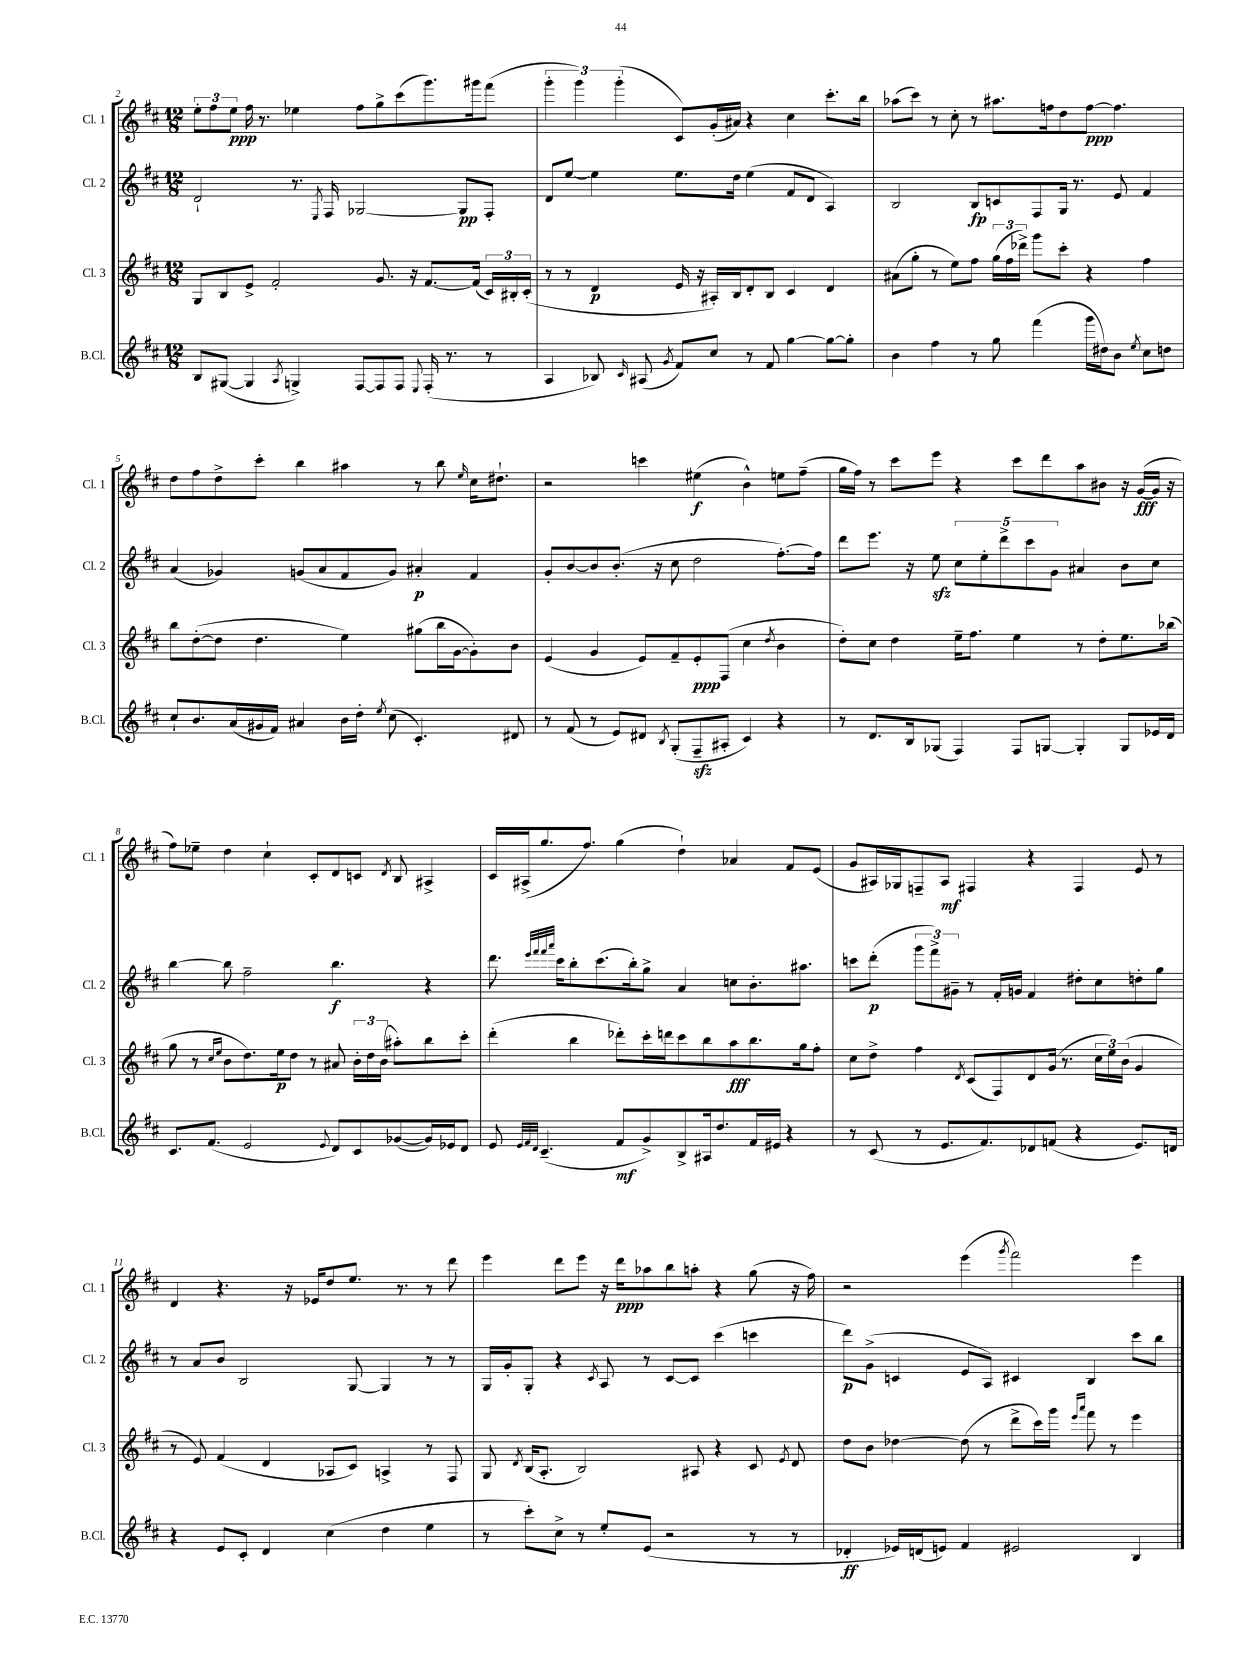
<<
\new StaffGroup <<
\new Staff = "s0" \with { instrumentName = "Cl. 1" shortInstrumentName = "Cl. 1" } {
    \clef treble \key d \major \numericTimeSignature \time 12/8
    \autoBeamOff \tuplet 3/2 { e''8[-. fis''8 e''8]\ppp } fis''16 r8. ees''4 fis''8[ g''8-> cis'''8( g'''8.) gis'''16 fis'''8]( |
    \tuplet 3/2 { g'''4-. g'''4) g'''4-.( } cis'8[) g'16-.( ais'16]) r4 cis''4 cis'''8.[-. b''16] |
    aes''8[( cis'''8]) r8 cis''8-. r8 ais''8.[ f''16 d''8 f''8]~\ppp f''4. |
    d''8[ fis''8 d''8-> cis'''8]-. b''4 ais''4 r8 b''8 \grace { e''16 } cis''16[ dis''8.]-! |
    r2 c'''4 eis''4\f( b'4-^) e''8[ fis''8]--( |
    g''16[ fis''16]) r8 cis'''8[ e'''8] r4 cis'''8[ d'''8 a''8 bis'8] r16 g'16[~\fff( g'16] r16 |
    fis''8[) ees''8]-- d''4 cis''4-! cis'8[-. d'8 c'8] \acciaccatura { d'8 } b8 ais4-> |
    cis'16[ ais16->( g''8. fis''8.]) g''4( d''4-!) aes'4 fis'8[ e'8]( |
    g'8[ ais16) ges16 f8-- ais8]\mf fis4 r4 fis4 e'8 r8 |
    d'4 r4. r16 ees'16[ d''8 e''8.] r8. r8 d'''8 |
    e'''4 d'''8[ e'''8] r16 d'''16[\ppp aes''8 b''8 a''8]-. r4 g''8( r16 fis''16) |
    r2 e'''4( \acciaccatura { g'''8 } fis'''2) e'''4 \bar "|." |
}
\new Staff = "s1" \with { instrumentName = "Cl. 2" shortInstrumentName = "Cl. 2" } {
    \clef treble \key d \major \numericTimeSignature \time 12/8
    \autoBeamOff d'2-! r8. \acciaccatura { e8 } fis16 ges2~ ges8[\pp fis8]-. |
    d'8[ e''8]~ e''4 e''8.[ d''16] e''4( fis'8[ d'8] a4) |
    b2 b8[\fp c'8 fis8 g16] r8. e'8 fis'4 |
    a'4( ges'4) g'8[( a'8 fis'8 g'8]) ais'4-.\p fis'4 |
    g'8[-. b'8~ b'8 b'8.]-.( r16 cis''8 d''2 fis''8.[~-.) fis''16] |
    d'''8[ e'''8.] r16 e''8\sfz \tuplet 5/4 { cis''8[ e''8-. d'''8-> cis'''8 g'8] } ais'4 b'8[ cis''8] |
    b''4~ b''8 fis''2-- b''4.\f r4 |
    d'''8. \grace { e'''32[ fis'''32 fis'''32 a'''32] } cis'''16[ b''8-. cis'''8.( b''16-.) g''8]-> a'4 c''8[ b'8.-. ais''8.] |
    c'''8[ d'''8]-.\p( \tuplet 3/2 { g'''8[ fis'''8->) gis'8]-- } r8 fis'16[-. g'16] fis'4 dis''8[-. cis''8 d''8-. g''8] |
    r8 a'8[ b'8] b2 g8~ g4 r8 r8 |
    g16[ g'16-. g8]-. r4 \acciaccatura { cis'8 } a8 r8 cis'8[~ cis'8] cis'''4( c'''4 |
    d'''8[\p) g'8]->( c'4 e'8[ a8]) cis'4 b4 cis'''8[ b''8] \bar "|." |
}
\new Staff = "s2" \with { instrumentName = "Cl. 3" shortInstrumentName = "Cl. 3" } {
    \clef treble \key d \major \numericTimeSignature \time 12/8
    \autoBeamOff g8[ b8 e'8]-> fis'2-. g'8. r16 fis'8.[~ fis'16]( \tuplet 3/2 { cis'16[) bis16-. cis'16]-.( } |
    r8 r8 d'4\p e'16 r16 ais16[-.) b16 d'8-. b8] cis'4 d'4 |
    ais'8[( g''8]-. r8 e''8[) fis''8] \tuplet 3/2 { g''16[( fis''16 des'''16]->) } g'''8[ cis'''8]-. r4 fis''4 |
    b''8[ d''8~-.( d''8] d''4. e''4) gis''8[( b''16 g'16~ g'8-.) b'8] |
    e'4( g'4 e'8[) fis'8-- e'8-.\ppp fis8]( cis''4 \acciaccatura { d''8 } b'4 |
    d''8[-.) cis''8] d''4 e''16[-- fis''8.] e''4 r8 d''8[-. e''8. bes''16]( |
    g''8 r8 \grace { cis''16[ e''16] } b'8[ d''8.) e''16\p d''8] r8 ais'8 \tuplet 3/2 { b'16[-. d''16 b'16]( } ais''8[-.) b''8 cis'''8]-. |
    d'''4-.( b''4 des'''8[-.) cis'''16-. d'''16 cis'''8 b''8 a''8\fff b''8. g''16 fis''8]-. |
    cis''8[ d''8]-> fis''4 \acciaccatura { d'8 } cis'8[( fis8) d'8 g'16]( r8. \tuplet 3/2 { cis''16[ e''16) b'16]( } g'4 |
    r8 e'8) fis'4( d'4 aes8[ cis'8]) a4-> r8 fis8 |
    g8 \acciaccatura { d'8 } b16[( a8.]-. b2) ais8 r4 cis'8 \acciaccatura { e'8 } d'8 |
    d''8[ b'8] des''4~ des''8( r8 d'''8[-> cis'''16) g'''16] \grace { e'''16[ a'''16] } fis'''8 r8 e'''4 \bar "|." |
}
\new Staff = "s3" \with { instrumentName = "B.Cl." shortInstrumentName = "B.Cl." } {
    \clef treble \key d \major \numericTimeSignature \time 12/8
    \autoBeamOff b8[ gis8]~( gis4 \acciaccatura { a8 } g4->) fis8[~ fis8 fis8] \appoggiatura { e8 } fis16-.( r8. r8 |
    a4 bes8) \grace { cis'16 } ais8( \acciaccatura { g'8 } fis'8[) cis''8] r8 fis'8 g''4~ g''8[~ g''8]-. |
    b'4 fis''4 r8 g''8 fis'''4( g'''16[ dis''16) b'8] \acciaccatura { e''8 } cis''8[ d''8] |
    cis''8[-! b'8. a'16( gis'16 fis'16]) ais'4 b'16[ d''16]-. \acciaccatura { e''8 } cis''8( cis'4.-.) dis'8 |
    r8 fis'8( r8 e'8[) dis'8] \acciaccatura { b8 } g8[-.( fis8--\sfz ais8]-. cis'4) r4 |
    r8 d'8.[ b16 ges8]( fis4) fis8[ g8]~ g4-. g8[ ees'16 d'16] |
    cis'8.[ fis'8.]( e'2 \appoggiatura { e'8 } d'8[) cis'8 ges'8~( ges'16) ees'16 d'8] |
    e'8 \grace { e'32[ fis'32 d'32] } cis'4.--( fis'8[\mf g'8->) b8-> ais16 d''8. fis'16 eis'16] r4 |
    r8 cis'8( r8 e'8.[ fis'8.) des'8 f'8]( r4 e'8.[) d'16] |
    r4 e'8[ cis'8]-. d'4 cis''4( d''4 e''4 |
    r8 cis'''8[-.) cis''8]-> r8 e''8[-. e'8]( r2 r8 r8 |
    des'4-.\ff ees'16[) d'16( e'8]) fis'4 eis'2 b4 \bar "|." |
}
>>
>>
\layout { \context { \Score currentBarNumber = #2 } }
